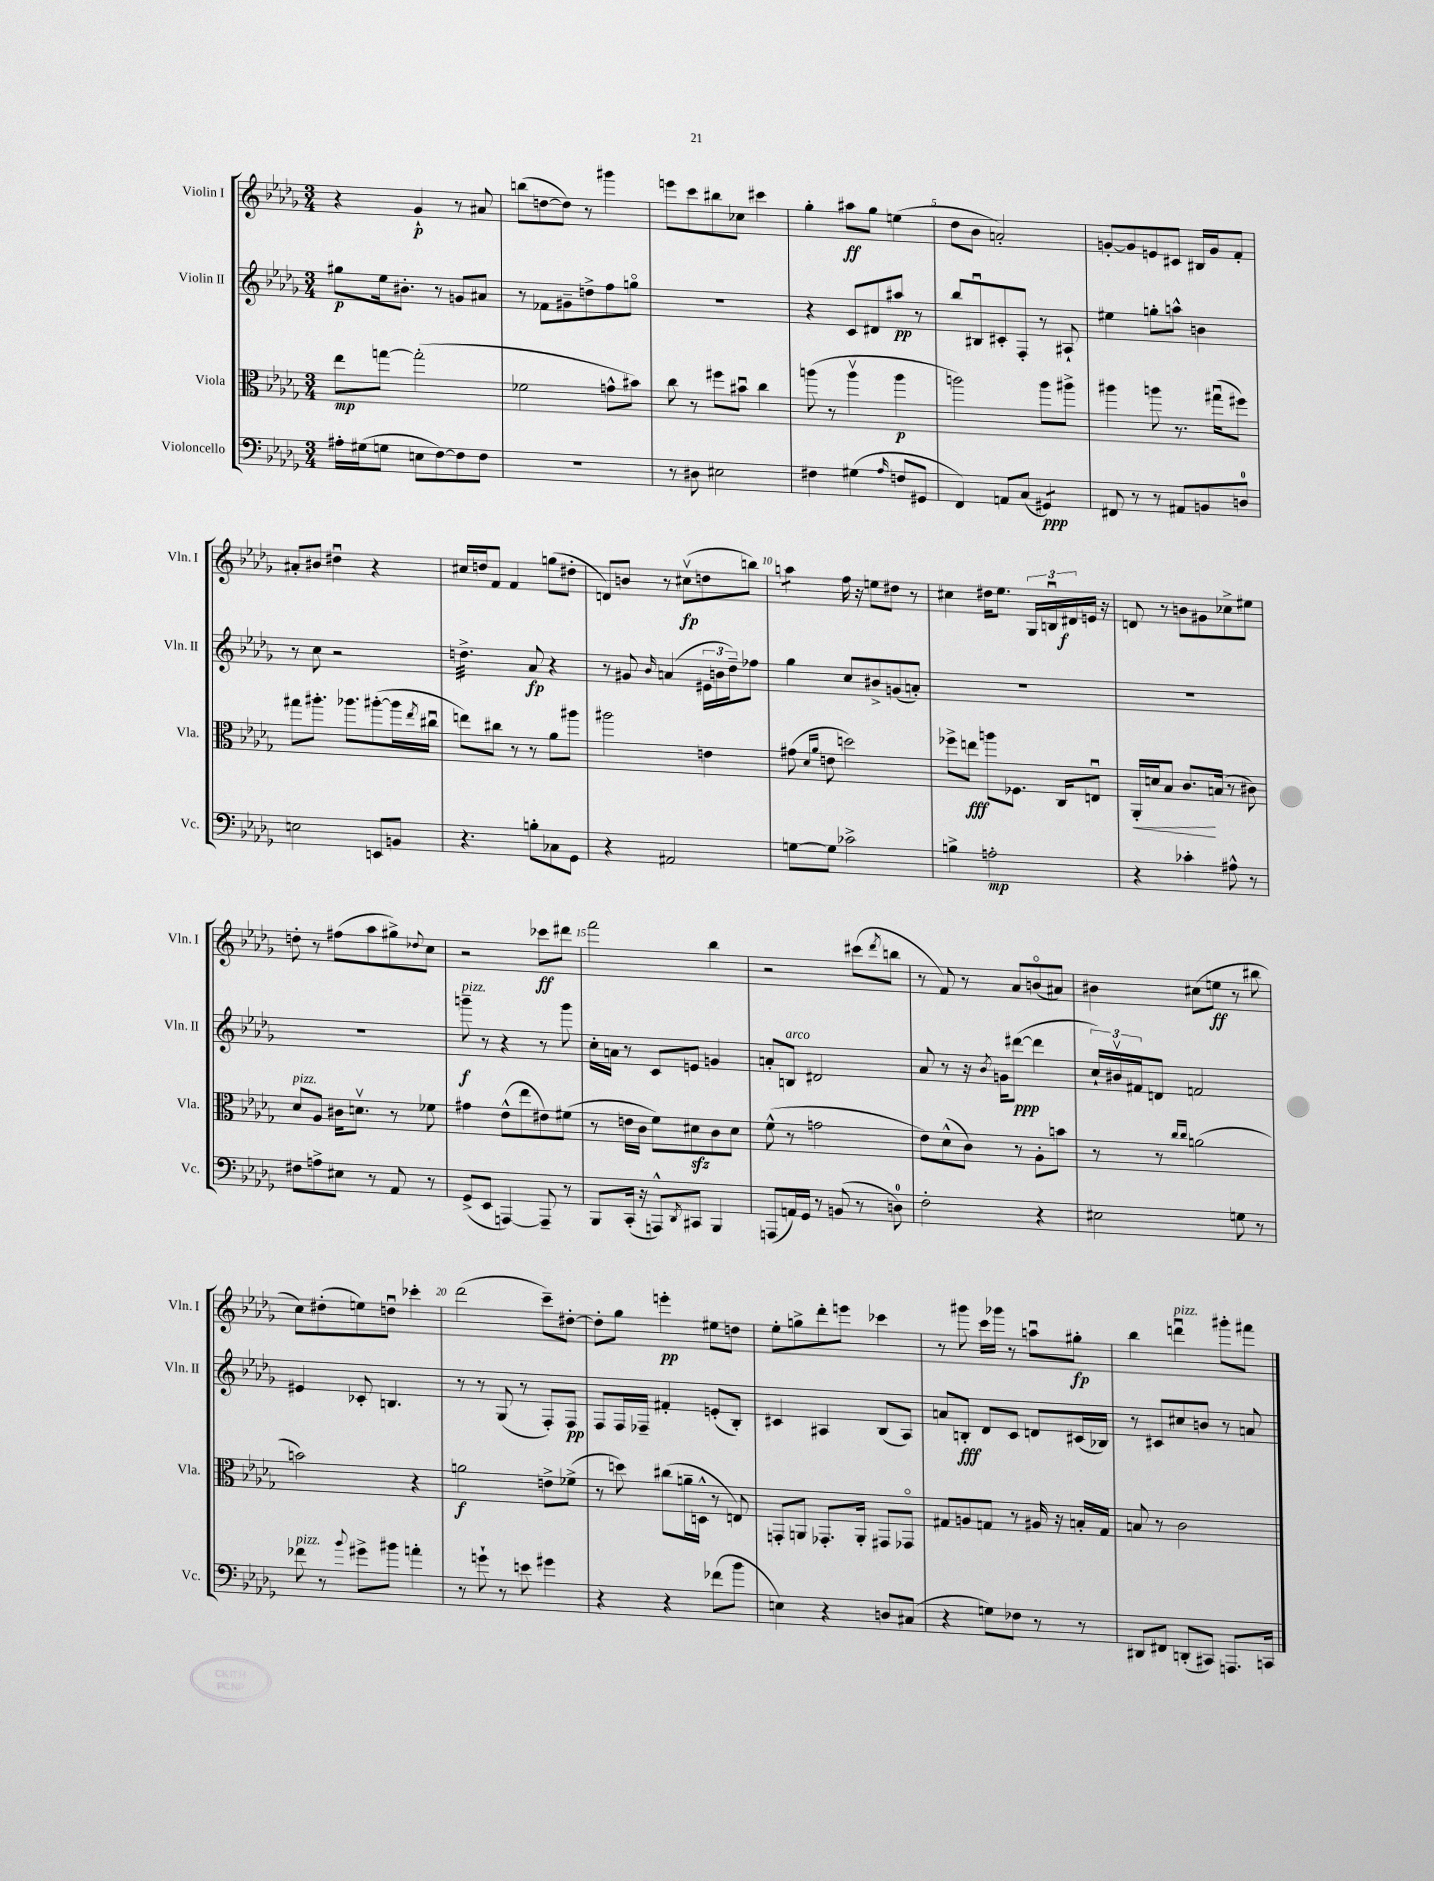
<<
\new StaffGroup <<
\new Staff = "s0" \with { instrumentName = "Violin I" shortInstrumentName = "Vln. I" } {
    \clef treble \key des \major \numericTimeSignature \time 3/4
    r4 ges'4-!\p r8 ais'8 |
    b''8( d''8~ d''8) r8 gis'''4 |
    e'''8 c'''8 bis''8 ces''8 cis'''4 |
    ges''4-. ais''8\ff ges''8 e''4( |
    des''8 bes'8 a'2-.) |
    g'8~-. g'8 e'8 cis'8 bis16 g'16 f'8-. |
    ais'8-. bis'8 dis''4\downbow r4 |
    cis''16 d''16 f'8 f'4 g''8( dis''8-. |
    d'8) b'8 r8 cis''8\upbow\fp( d''8 b''8) |
    a''4:8 f''16 r16 e''8 dis''8 r8 |
    cis''4 dis''16 ees''8. \tuplet 3/2 { ges16 b16\downbow dis'16\f } e'16 r16 |
    d'8 r8 b'8 gis'8 ces''8-> eis''8 |
    d''8-. r8 fis''8( aes''8 gis''8->) \appoggiatura { des''8 } c''8 |
    r2 ces'''8\ff dis'''8 |
    f'''2 bes''4 |
    r2 cis'''8( \acciaccatura { des'''8 } b''8 |
    r8 f'8) r8 aes'8 b'8\flageolet( ais'8) |
    bis'4 cis''8( e''8\ff r8 bis''8 |
    c''8) dis''8-.( e''8) d''8\downbow ces'''4-. |
    des'''2( c'''8--) dis''8~-. |
    dis''8-. ges''8 e'''4-.\pp eis''8 d''8 |
    ees''8-. g''8-> des'''8-. e'''8 ces'''4 |
    r8 gis'''8 c'''16 ges'''16 r8 a''8\downbow gis''8-.\fp |
    bes''4 d'''4\downbow^\markup { \italic "pizz." } gis'''8-. fis'''8 \bar "|." |
}
\new Staff = "s1" \with { instrumentName = "Violin II" shortInstrumentName = "Vln. II" } {
    \clef treble \key des \major \numericTimeSignature \time 3/4
    gis''8\p ees''16 bis'8.-. r8 g'8 ais'8 |
    r8 fes'8 gis'8-- d''8-> f''8 g''8\flageolet |
    R2. |
    r4 c'8 dis'8 ais''8\pp r8 |
    bes''8 bis8\downbow cis'8-. f8-. r8 ais8-! |
    eis''4 g''8-. a''8-^ b'4 |
    r8 c''8 r2 |
    d''4.:32-> aes'8\fp r4 |
    r8 gis'8 \grace { bes'16 } a'4( \tuplet 3/2 { eis'16 b'16 des''16--) } fes''8 |
    ges''4 c''8 bis'8-> g'8( a'8-.) |
    R2. |
    R2. |
    R2. |
    g'''8--\f^\markup { \italic "pizz." } r8 r4 r8 g'''8 |
    c''16-. a'16 r8 c'8 e'8 g'4 |
    a'8-. b8^\markup { \italic "arco" } dis'2 |
    aes'8 r8 r16 \acciaccatura { bes'8 } g'16 dis'''8~\ppp( dis'''4 |
    \tuplet 3/2 { c''16-!) bis'16\upbow fis'16 } d'8 f'2 |
    eis'4 ces'8-. b4. |
    r8 r8 ges8( r8 f8-.) f8\pp |
    f8 f16 fes16-- fis'4-. e'8-.( bes8-.) |
    cis'4 ais4 bes8( ais8) |
    a'8 b8-.\fff des'8 c'8 d'8 cis'16( bes16) |
    r8 cis'8 cis''8 b'8 r8 a'8 \bar "|." |
}
\new Staff = "s2" \with { instrumentName = "Viola" shortInstrumentName = "Vla." } {
    \clef alto \key des \major \numericTimeSignature \time 3/4
    ees''8\mp g''8~ g''2-.( |
    fes'2 g'8-^ bis'8) |
    c''8 r8 fis''8 bis'8\downbow c''4 |
    a''8( r8 a''4\upbow a''4\p |
    a''2) a''8 ais''8-> |
    ais''4 a''8 r8. gis''16\downbow( fis''8) |
    gis''8 ais''8.-. aes''8. ais''8~-.( ais''16 \acciaccatura { ees''8 } cis''16\downbow |
    e''8) cis''8 r8 r8 aes'8 ais''8 |
    ais''2 e'4 |
    gis'8( \grace { des'16 aes'16 } e'8 d''2) |
    fes''8-> e''8\fff a''8 fes8. c16 e8\downbow |
    aes,16-.\< d'16 bes8 c'8.\! b16( r8 cis'8) |
    des'8^\markup { \italic "pizz." } aes8 cis'16 d'8.\upbow r8 fes'8 |
    gis'4 ees'8-^( ees''8 eis'8) fis'8( |
    r8 e'16 c'16 f'8) dis'8\sfz c'8 dis'8 |
    f'8-^( r8 g'2 |
    ees'8) des'8-^( c'8) r8 aes8-. b'8 |
    r8 r8 \grace { c''16 c''16 } a'2( |
    b'2) r4 |
    a'2\f e'8-> fes'8->( |
    r8 d''8) cis''8( a'16-- d16-^ r8 e8) |
    g,8-. a,8 ges,8.-. a,16-. gis,8 ges,8\flageolet |
    gis8 a8 g8 r8 ais16 r16 b16-. g16 |
    b8 r8 c'2 \bar "|." |
}
\new Staff = "s3" \with { instrumentName = "Violoncello" shortInstrumentName = "Vc." } {
    \clef bass \key des \major \numericTimeSignature \time 3/4
    ais16-. gis16( g8 e8 f8~) f8 f8 |
    R2. |
    r8 dis8 eis2 |
    fis4 gis4( \grace { aes16 } f8 gis,8 |
    f,4) a,8 c8( gis,4:8\ppp) |
    fis,8 r8 r8 ais,8 b,8 d8-0 |
    e2 e,8 b,8 |
    r4. b8-. ces8 ges,8 |
    r4 ais,2 |
    g8~ g8 ces'2-> |
    b4-> a2-.\mp |
    r4 ces'4-. ais8-^ r8 |
    fis8 a8-> eis8 r8 aes,8 r8 |
    ges,8->( ees,8 a,,4~) a,,8-- r8 |
    bes,,8 c,16-.( r16 a,,8-^) \acciaccatura { des,8 } cis,8 bes,,4 |
    a,,8( a,16) ges,16 r8 b,8( r8 d8-0) |
    f2-. r4 |
    eis2 g8 r8 |
    fes'8^\markup { \italic "pizz." } r8 \appoggiatura { bes'8 } gis'8-> bis'8 a'4-. |
    r8 g'8-! r8 e'8 gis'4 |
    r4 r4 fes'8( bes'8 |
    e4) r4 d8 cis8( |
    r4 g8) fes8 r8 r8 |
    dis,8 fis,8 d,8-.( cis,8) a,,8. c,16 \bar "|." |
}
>>
>>
\layout { \context { \Score \override BarNumber.break-visibility = ##(#f #t #t) barNumberVisibility = #(every-nth-bar-number-visible 5) } }
